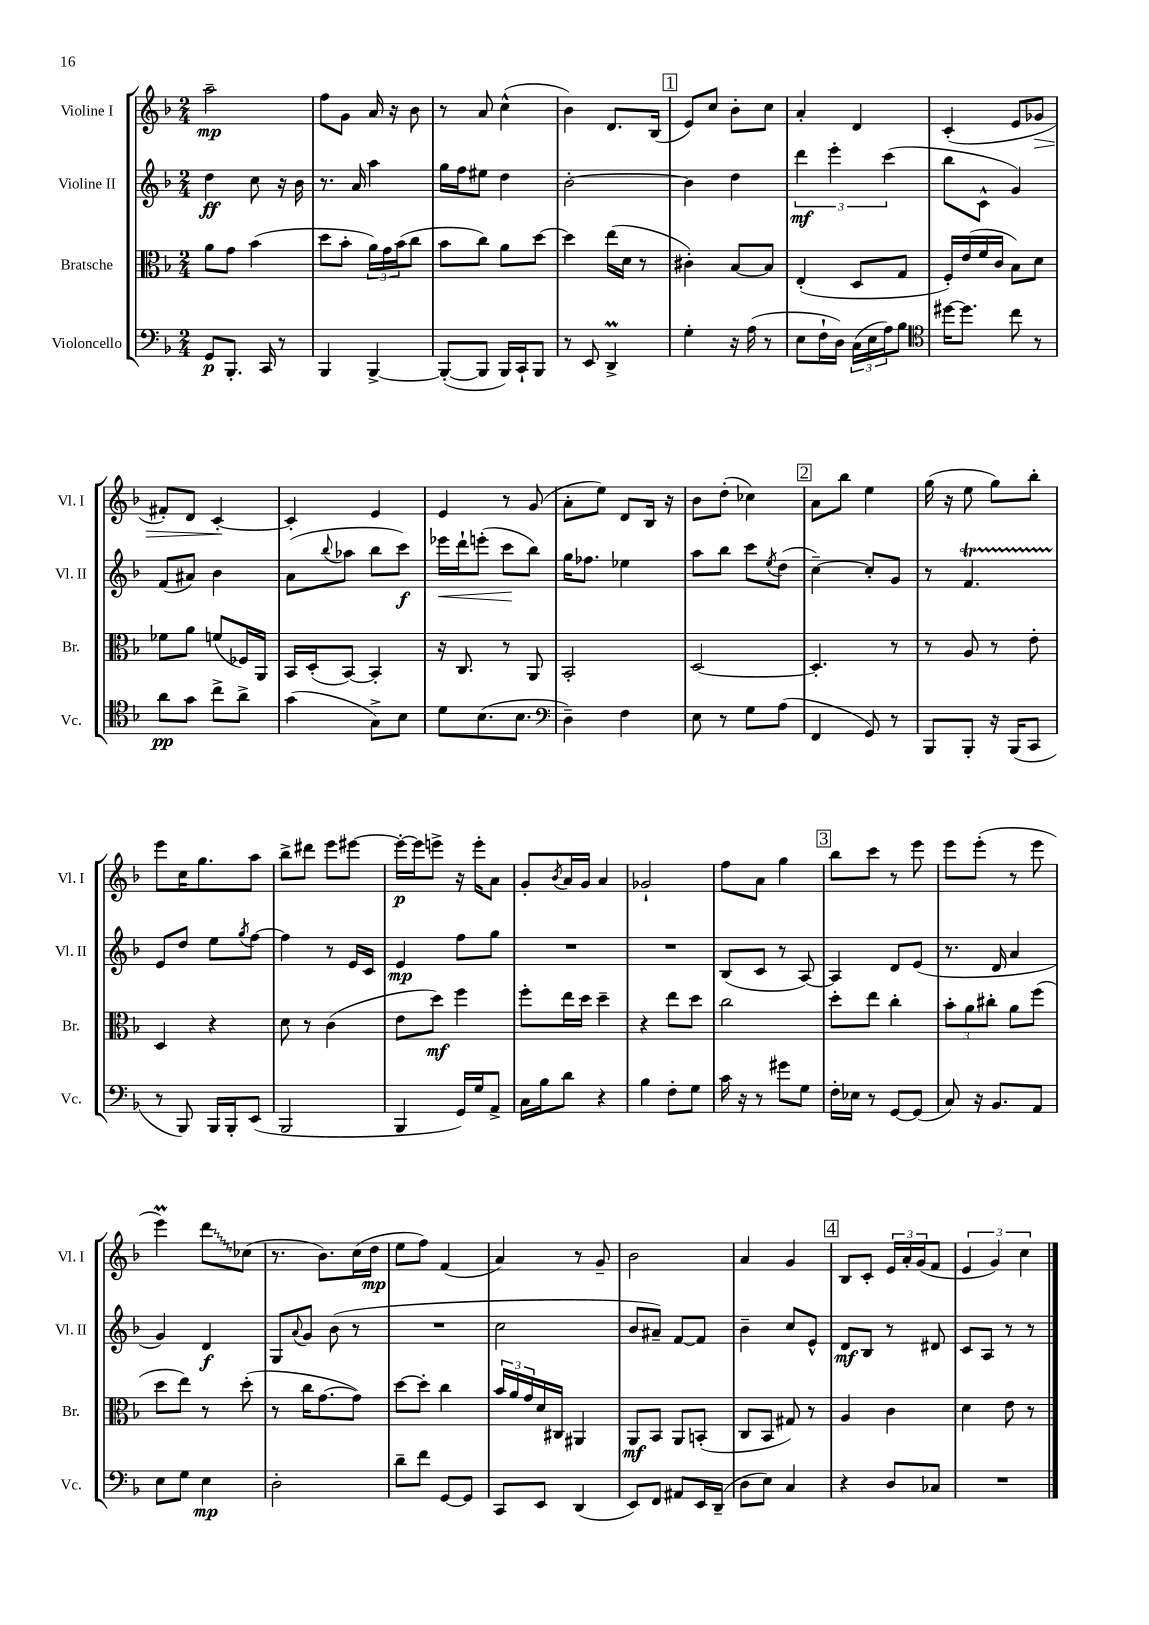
<<
\new StaffGroup <<
\new Staff = "s0" \with { instrumentName = "Violine I" shortInstrumentName = "Vl. I" } {
    \clef treble \key f \major \numericTimeSignature \time 2/4
    a''2--\mp |
    f''8 g'8 a'16 r16 bes'8 |
    r8 a'8 c''4-^( |
    bes'4) d'8. bes16( |
    \mark \markup { \box "1" } e'8) c''8 bes'8-. c''8 |
    a'4-. d'4 |
    c'4-.( e'8 ges'8\> |
    fis'8-.) d'8 c'4~-.\! |
    c'4-. e'4 |
    e'4 r8 g'8( |
    a'8-. e''8) d'8 bes16 r16 |
    bes'8 d''8-.( ces''4) |
    \mark \markup { \box "2" } a'8 bes''8 e''4 |
    g''16( r16 e''8 g''8) bes''8-. |
    e'''8 c''16 g''8. a''8 |
    bes''8-> dis'''8 e'''8 eis'''8~ |
    eis'''16~-.\p eis'''16 e'''8-> r16 e'''16-. a'8 |
    g'8-. \acciaccatura { bes'8 } a'16 g'16 a'4 |
    ges'2-! |
    f''8 a'8 g''4 |
    \mark \markup { \box "3" } bes''8 c'''8 r8 e'''8 |
    e'''8 e'''8-.( r8 e'''8 |
    e'''4\prall) \once \override Glissando.style = #'zigzag d'''8\glissando ces''8( |
    r8. bes'8.) c''16( d''16\mp |
    e''8 f''8) f'4( |
    a'4) r8 g'8-- |
    bes'2 |
    a'4 g'4 |
    \mark \markup { \box "4" } bes8 c'8-. \tuplet 3/2 { e'16 a'16-. g'16( } f'8 |
    \tuplet 3/2 { e'4 g'4) c''4 } \bar "|." |
}
\new Staff = "s1" \with { instrumentName = "Violine II" shortInstrumentName = "Vl. II" } {
    \clef treble \key f \major \numericTimeSignature \time 2/4
    d''4\ff c''8 r16 bes'16 |
    r8. a'16 a''4 |
    g''16 f''16 eis''8 d''4 |
    bes'2~-. |
    \mark \markup { \box "1" } bes'4 d''4 |
    \tuplet 3/2 { d'''4\mf e'''4-. c'''4( } |
    bes''8 c'8-^ g'4) |
    f'8( ais'8) bes'4 |
    a'8( \appoggiatura { bes''8 } aes''8 bes''8 c'''8\f) |
    ees'''16\< d'''16-! e'''8-.( c'''8\! bes''8) |
    g''16 fes''8. ees''4 |
    a''8 bes''8 c'''8 \acciaccatura { e''8 } d''8( |
    \mark \markup { \box "2" } c''4~--) c''8-. g'8 |
    r8 f'4.\startTrillSpan |
    e'8\stopTrillSpan d''8 e''8 \acciaccatura { g''8 } f''8~ |
    f''4 r8 e'16 c'16 |
    e'4\mp f''8 g''8 |
    R2 |
    R2 |
    bes8( c'8 r8 a8~) |
    \mark \markup { \box "3" } a4 d'8 e'8( |
    r8. d'16 a'4 |
    g'4) d'4\f |
    g8 \appoggiatura { a'8 } g'8 bes'8( r8 |
    R2 |
    c''2 |
    bes'8 ais'8--) f'8~ f'8 |
    bes'4-- c''8 e'8-^ |
    \mark \markup { \box "4" } d'8\mf bes8 r8 dis'8 |
    c'8 a8 r8 r8 \bar "|." |
}
\new Staff = "s2" \with { instrumentName = "Bratsche" shortInstrumentName = "Br." } {
    \clef alto \key f \major \numericTimeSignature \time 2/4
    a'8 g'8 bes'4( |
    d''8 bes'8-. \tuplet 3/2 { a'16) g'16 bes'16( } c''8 |
    bes'8 c''8) a'8 d''8~ |
    d''4 e''16( d'16 r8 |
    \mark \markup { \box "1" } cis'4-.) bes8~ bes8 |
    e4-.( d8 g8 |
    f16-.) e'16( f'16 c'16 bes8) d'8 |
    fes'8 a'8 f'8( fes16) a,16 |
    bes,16 d16-.( bes,8~) bes,4-. |
    r16 c8. r8 a,8 |
    bes,2-. |
    d2~ |
    \mark \markup { \box "2" } d4.-. r8 |
    r8 a8 r8 e'8-. |
    d4 r4 |
    d'8 r8 c'4( |
    e'8 d''8\mf) f''4 |
    f''8-. e''16 d''16 d''4-- |
    r4 e''8 d''8 |
    c''2 |
    \mark \markup { \box "3" } d''8-. e''8 c''4-. |
    \tuplet 3/2 { bes'8-. a'8 cis''8-. } a'8 f''8( |
    d''8 e''8) r8 d''8-.( |
    r8 c''16 g'8.~ g'8) |
    d''8~ d''8-. c''4 |
    \tuplet 3/2 { bes'16 a'16 g'16 } d'16 cis16 ais,4 |
    a,8\mf bes,8 a,8 b,8-.( |
    c8 bes,8 gis8) r8 |
    \mark \markup { \box "4" } a4 c'4 |
    d'4 e'8 r8 \bar "|." |
}
\new Staff = "s3" \with { instrumentName = "Violoncello" shortInstrumentName = "Vc." } {
    \clef bass \key f \major \numericTimeSignature \time 2/4
    g,8\p bes,,8.-. c,16 r8 |
    bes,,4 bes,,4~-> |
    bes,,8~-.( bes,,8 bes,,16) c,16-! bes,,8 |
    r8 e,8 d,4->\prall |
    \mark \markup { \box "1" } g4-. r16 a16( r8 |
    e8 f16-! d16) \tuplet 3/2 { c16( e16 a16) } bes8 |
    \clef tenor dis''16~ dis''8. c''8 r8 |
    a'8\pp g'8 c''8-> a'8-> |
    g'4( g8->) bes8 |
    d'8 bes8.( bes8. |
    \clef bass d4--) f4 |
    e8 r8 g8 a8( |
    \mark \markup { \box "2" } f,4 g,8) r8 |
    bes,,8 bes,,8-. r16 bes,,16( c,8 |
    r8 bes,,8) bes,,16 bes,,16-. e,8( |
    bes,,2 |
    bes,,4 g,16) g16 a,8-> |
    c16 bes16 d'8 r4 |
    bes4 f8-. g8 |
    c'16 r16 r8 gis'8 g8 |
    \mark \markup { \box "3" } f16-. ees16 r8 g,8~ g,8( |
    c8) r16 bes,8. a,8 |
    e8 g8 e4\mp |
    d2-. |
    d'8-- f'8 g,8~ g,8 |
    c,8 e,8 d,4( |
    e,8) f,8 ais,8 e,16 d,16--( |
    d8 e8) c4 |
    \mark \markup { \box "4" } r4 d8 ces8 |
    R2 \bar "|." |
}
>>
>>
\layout { \context { \Score \remove "Bar_number_engraver" } }
